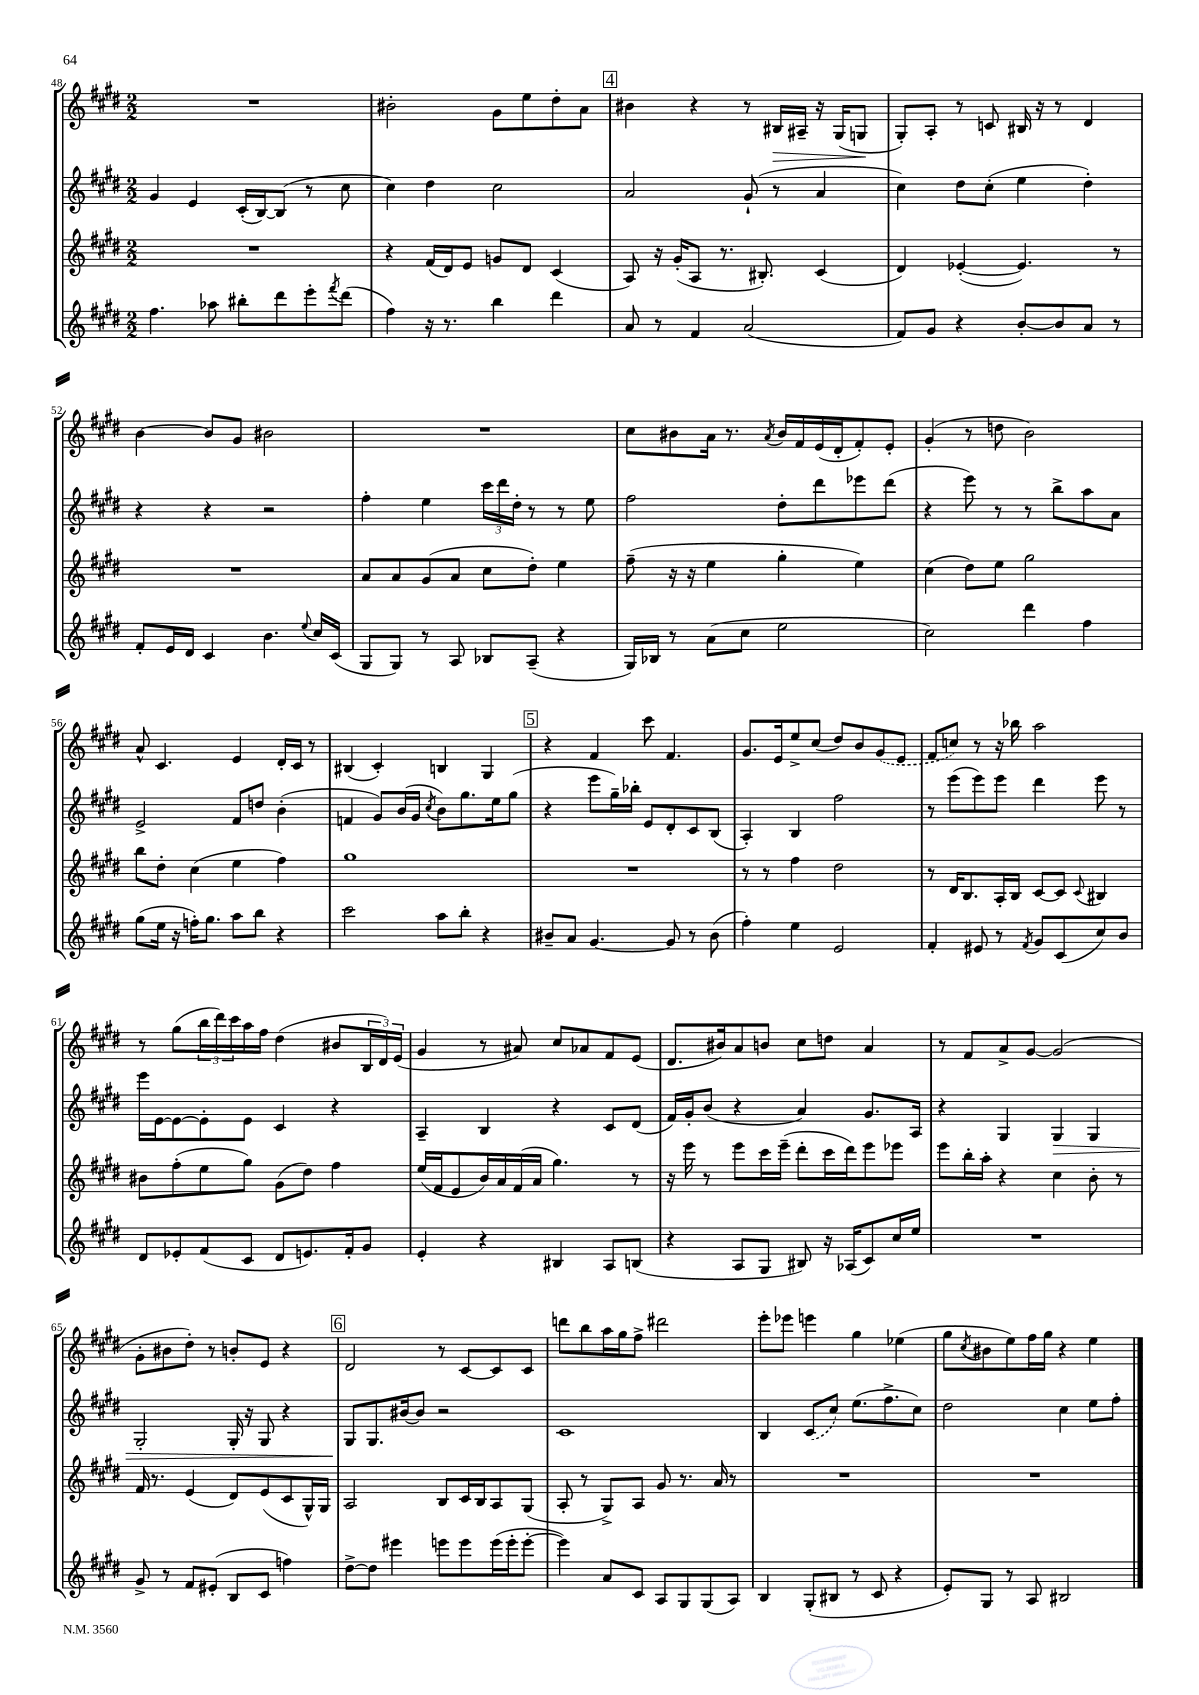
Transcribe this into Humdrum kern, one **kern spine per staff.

**kern	**kern	**kern	**dynam	**kern	**dynam
*part4	*part3	*part2	*part2	*part1	*part1
*staff4	*staff3	*staff2	*staff2	*staff1	*staff1
*clefG2	*clefG2	*clefG2	*	*clefG2	*
*k[f#c#g#d#]	*k[f#c#g#d#]	*k[f#c#g#d#]	*	*k[f#c#g#d#]	*
*M2/2	*M2/2	*M2/2	*	*M2/2	*
=48	=48	=48	=48	=48	=48
4.ff#\	1r	4g#/	.	1r	.
.	.	4e/	.	.	.
8aa-X\	.	.	.	.	.
8bb#X'\L	.	(16c#'/LL	.	.	.
.	.	[16B/J)	.	.	.
8ddd#\	.	(8B/J]	.	.	.
8eee'\	.	8r	.	.	.
8qfff#/	.	.	.	.	.
(8ddd#\J	.	8cc#\	.	.	.
=49	=49	=49	=49	=49	=49
4ff#\)	4r	4cc#\)	.	2b#X'\	.
16r	(16f#/LL	4dd#\	.	.	.
8.r	16d#/J)	.	.	.	.
.	8e/J	.	.	.	.
4bb\	8gn/L	2cc#\	.	8g#\L	.
.	8d#/J	.	.	8ee\	.
4ddd#\	(4c#/	.	.	8dd#'\	.
.	.	.	.	8a\J	.
!!LO:REH:place=s1:t=4
=50	=50	=50	=50	=50	=50
8a/	8A/)	2a/	.	4b#X\	.
8r	16r	.	.	.	.
.	(16g#'/KL	.	.	.	.
4f#/	8A/J	.	.	4r	.
.	8.r	.	.	.	.
(2a/	.	(8g#`/	.	8r	.
.	8.B#X'/)	.	.	.	.
!	!	!	!	!	!LO:HP:b
.	.	8r	.	16B#X/LL	>
.	.	.	.	16A#X~/JJ	.
.	(4c#/	4a/	.	16r	.
.	.	.	.	(16G#/KL	.
.	.	.	.	8Gn/J	.
.	.	.	.	.	]
=51	=51	=51	=51	=51	=51
8f#/L)	4d#/)	4cc#\)	.	8G#'/L)	.
8g#/J	.	.	.	8A'/J	.
4r	([4e-X'/	8dd#\L	.	8r	.
.	.	(8cc#'\J	.	8cn/	.
[8b'/L	4.e-/])	4ee\	.	16B#X/	.
.	.	.	.	16r	.
8b/]	.	.	.	8r	.
8a/J	.	4dd#'\)	.	4d#/	.
8r	8r	.	.	.	.
!!LO:LB:g=z
=52	=52	=52	=52	=52	=52
8f#'/L	1r	4r	.	[4b\	.
16e/L	.	.	.	.	.
16d#/JJ	.	.	.	.	.
4c#/	.	4r	.	8b/L]	.
.	.	.	.	8g#/J	.
4.b\	.	2r	.	2b#X\	.
8qqee/	.	.	.	.	.
16cc#/LL	.	.	.	.	.
(16c#/JJ	.	.	.	.	.
=53	=53	=53	=53	=53	=53
8G#/L	8a/L	4ff#'\	.	1r	.
8G#/J)	8a/	.	.	.	.
8r	(8g#/	4ee\	.	.	.
8A/	8a/J	.	.	.	.
8B-X/L	8cc#\L	24ccc#\LL	.	.	.
.	.	24ddd#\	.	.	.
.	.	24dd#'\JJ	.	.	.
(8A~/J	8dd#'\J)	8r	.	.	.
4r	4ee\	8r	.	.	.
.	.	8ee\	.	.	.
=54	=54	=54	=54	=54	=54
16G#/LL)	(8ff#~\	2ff#\	.	8cc#\L	.
16B-X/JJ	.	.	.	.	.
8r	16r	.	.	8b#X\	.
.	16r	.	.	.	.
(8a\L	4ee\	.	.	16a\Jk	.
.	.	.	.	8.r	.
8cc#\J	.	.	.	.	.
.	.	.	.	8qa/	.
2ee\	4gg#'\	8dd#'\L	.	16b#/LL	.
.	.	.	.	16f#/	.
.	.	8ddd#\	.	(16e/	.
.	.	.	.	16d#'/J	.
.	4ee\)	8eee-X\	.	8f#'/)	.
.	.	(8ddd#\J	.	8e'/J	.
=55	=55	=55	=55	=55	=55
2cc#\)	(4cc#\	4r	.	(4g#'/	.
.	8dd#\L)	8eee\)	.	8r	.
.	8ee\J	8r	.	8ddn\	.
4ddd#\	2gg#\	8r	.	2b\)	.
.	.	8bb^\L	.	.	.
4ff#\	.	8aa\	.	.	.
.	.	8a\J	.	.	.
!!LO:LB:g=z
=56	=56	=56	=56	=56	=56
(8gg#\L	8bb\L	2e^/	.	8a^^/	.
16ee\Jk	8dd#'\J	.	.	4.c#/	.
16r	.	.	.	.	.
16ffn'\KL)	(4cc#\	.	.	.	.
8.gg#\J	.	.	.	.	.
8aa\L	4ee\	8f#/L	.	4e/	.
8bb\J	.	8ddn/J	.	.	.
4r	4ff#\)	(4b'\	.	16d#'/LL	.
.	.	.	.	16c#/JJ	.
.	.	.	.	8r	.
=57	=57	=57	=57	=57	=57
2ccc#\	1gg#	4fn/	.	(4B#X/	.
.	.	8g#/L)	.	4c#'/)	.
.	.	(16b/L	.	.	.
.	.	16g#/JJ	.	.	.
.	.	8qcc#/	.	.	.
8aa\L	.	8b\L)	.	4Bn/	.
8bb'\J	.	8.gg#\	.	.	.
4r	.	.	.	4G#/	.
.	.	16ee\k	.	.	.
.	.	(8gg#\J	.	.	.
!!LO:REH:place=s1:t=5
=58	=58	=58	=58	=58	=58
8b#X~/L	1r	4r	.	4r	.
8a/J	.	.	.	.	.
[4.g#/	.	8eee\L	.	4f#/	.
.	.	16gg#~\L)	.	.	.
.	.	16bb-X'\JJ	.	.	.
.	.	8e/L	.	8ccc#\	.
8g#/]	.	8d#'/	.	4.f#/	.
8r	.	8c#/	.	.	.
(8b#\	.	(8B/J	.	.	.
=59	=59	=59	=59	=59	=59
4ff#'\)	8r	4A'/)	.	8.g#/L	.
.	8r	.	.	.	.
.	.	.	.	16e/k	.
4ee\	4ff#\	4B/	.	8ee^/	.
.	.	.	.	(8cc#/J	.
2e/	2dd#\	2ff#\	.	8dd#/L)	.
.	.	.	.	8b/	.
.	.	.	.	(8g#/	.
.	.	.	.	8e/J	.
=60	=60	=60	=60	=60	=60
4f#'/	8r	8r	.	8f#/L	.
.	16d#/KL	(8eee\L	.	8ccn/J)	.
.	8.B/	.	.	.	.
8e#X/	.	8eee\)	.	8r	.
8r	16A'/L	8eee\J	.	16r	.
.	16B/JJ	.	.	16bb-X\	.
8qf#/	.	.	.	.	.
8g#/L	[8c#/L	4ddd#\	.	2aa\	.
(8c#/	8c#/J]	.	.	.	.
.	8qqc#/	.	.	.	.
8cc#/)	4B#X/	8eee\	.	.	.
8b/J	.	8r	.	.	.
!!LO:LB:g=z
=61	=61	=61	=61	=61	=61
8d#/L	8b#X\L	16eee\LL	.	8r	.
.	.	[16e\J	.	.	.
8e-X'/	(8ff#'\	8e\_	.	(8gg#\L	.
(8f#/	8ee\	8e'\]	.	24bb\L	.
.	.	.	.	24ddd#\)	.
.	.	.	.	24ccc#\	.
8c#/J	8gg#\J)	8e\J	.	16aa\	.
.	.	.	.	16ff#\JJ	.
8d#/L	(8g#\L	4c#/	.	(4dd#\	.
8.en/)	8dd#\J)	.	.	.	.
.	4ff#\	4r	.	8b#X/L	.
16f#'/k	.	.	.	.	.
8g#/J	.	.	.	24B/L	.
.	.	.	.	24d#/)	.
.	.	.	.	(24e/JJ	.
=62	=62	=62	=62	=62	=62
4e'/	(16ee/LL	4A~/	.	4g#/	.
.	16f#/J	.	.	.	.
.	8e/	.	.	.	.
4r	16b/L)	4B/	.	8r	.
.	16a/	.	.	.	.
.	(16f#/	.	.	8a#X/)	.
.	16a/JJ	.	.	.	.
4B#X/	4.gg#\)	4r	.	8cc#/L	.
.	.	.	.	8a-X/	.
8A/L	.	8c#/L	.	8f#/	.
(8Bn/J	8r	(8d#/J	.	(8e/J	.
=63	=63	=63	=63	=63	=63
4r	16r	16f#/LL)	.	8.d#/L	.
.	16eee\	16g#'/J	.	.	.
.	8r	(8b/J	.	.	.
.	.	.	.	16b#X/k)	.
8A/L	8eee\L	4r	.	8a/	.
8G#/J	16ccc#\L	.	.	8bn/J	.
.	(16eee~\JJ	.	.	.	.
8B#X/)	8ddd#'\L	4a/)	.	8cc#\L	.
16r	16ccc#\L	.	.	8ddn\J	.
(16A-X/KL	16ddd#\J)	.	.	.	.
8c#/)	8eee\	8.g#/L	.	4a/	.
16cc#/L	8eee-X\J	.	.	.	.
16ee/JJ	.	16A/Jk	.	.	.
=64	=64	=64	=64	=64	=64
1r	8eee\L	4r	.	8r	.
.	16bb'\L	.	.	8f#/L	.
.	16aa'\JJ	.	.	.	.
.	4r	4G#/	.	8a^/	.
.	.	.	.	[8g#/J	.
!	!	!	!LO:HP:b	!	!
.	4cc#\	4G#/	>	(2g#/]	.
.	8b'\	4G#/	.	.	.
.	8r	.	.	.	.
!!LO:LB:g=z
=65	=65	=65	=65	=65	=65
8g#^/	16f#/	2G#'/	.	8g#'\L	.
.	8.r	.	.	.	.
8r	.	.	.	8b#X\	.
8f#/L	(4e/	.	.	8dd#'\J)	.
(8e#X'/J	.	.	.	8r	.
8B/L	8d#/L)	16G#'/	.	8bn'/L	.
.	.	16r	.	.	.
8c#/J	(8e/	8G#/	.	8e/J	.
4ffn\)	8c#/	4r	.	4r	.
.	16G#^^/L)	.	.	.	.
.	16G#/JJ	.	.	.	.
!!LO:REH:place=s1:t=6
=66	=66	=66	=66	=66	=66
[8dd#^\L	2A/	8G#/L	.	2d#/	.
8dd#\J]	.	8.G#/	]	.	.
4eee#X\	.	.	.	.	.
.	.	[16b#X/k	.	.	.
.	.	8b#/J]	.	.	.
8eeen\L	8B/L	2r	.	8r	.
8eee\	16c#/L	.	.	[8c#/L	.
.	16B/J	.	.	.	.
(16eee\L	8A/	.	.	8c#/]	.
16eee'\J	.	.	.	.	.
[8eee'\J	(8G#/J	.	.	8c#/J	.
=67	=67	=67	=67	=67	=67
4eee\])	8A'/	1c#	.	8dddn\L	.
.	8r	.	.	8bb\	.
8a/L	8G#^/L)	.	.	16aa\L	.
.	.	.	.	16gg#\J	.
8c#/J	8A/J	.	.	8ff#^\J	.
8A/L	8g#/	.	.	2ddd#X\	.
8G#/	8.r	.	.	.	.
(8G#/	.	.	.	.	.
.	16a/	.	.	.	.
8A/J)	8r	.	.	.	.
=68	=68	=68	=68	=68	=68
4B/	1r	4B/	.	8eee'\L	.
.	.	.	.	8eee-X\J	.
(8G#'/L	.	(8c#/L	.	4eeen\	.
8B#X/J	.	8cc#/J)	.	.	.
8r	.	(8.ee\L	.	4gg#\	.
8c#/	.	.	.	.	.
.	.	8.ff#^\	.	.	.
4r	.	.	.	(4ee-X\	.
.	.	8cc#\J)	.	.	.
=69	=69	=69	=69	=69	=69
8e'/L)	1r	2dd#\	.	8gg#\L	.
.	.	.	.	8qcc#/	.
8G#/J	.	.	.	8b#X\	.
8r	.	.	.	8ee\)	.
8A/	.	.	.	16ff#\L	.
.	.	.	.	16gg#\JJ	.
2B#X/	.	4cc#\	.	4r	.
.	.	8ee\L	.	4ee\	.
.	.	8ff#'\J	.	.	.
==	==	==	==	==	==
*-	*-	*-	*-	*-	*-
